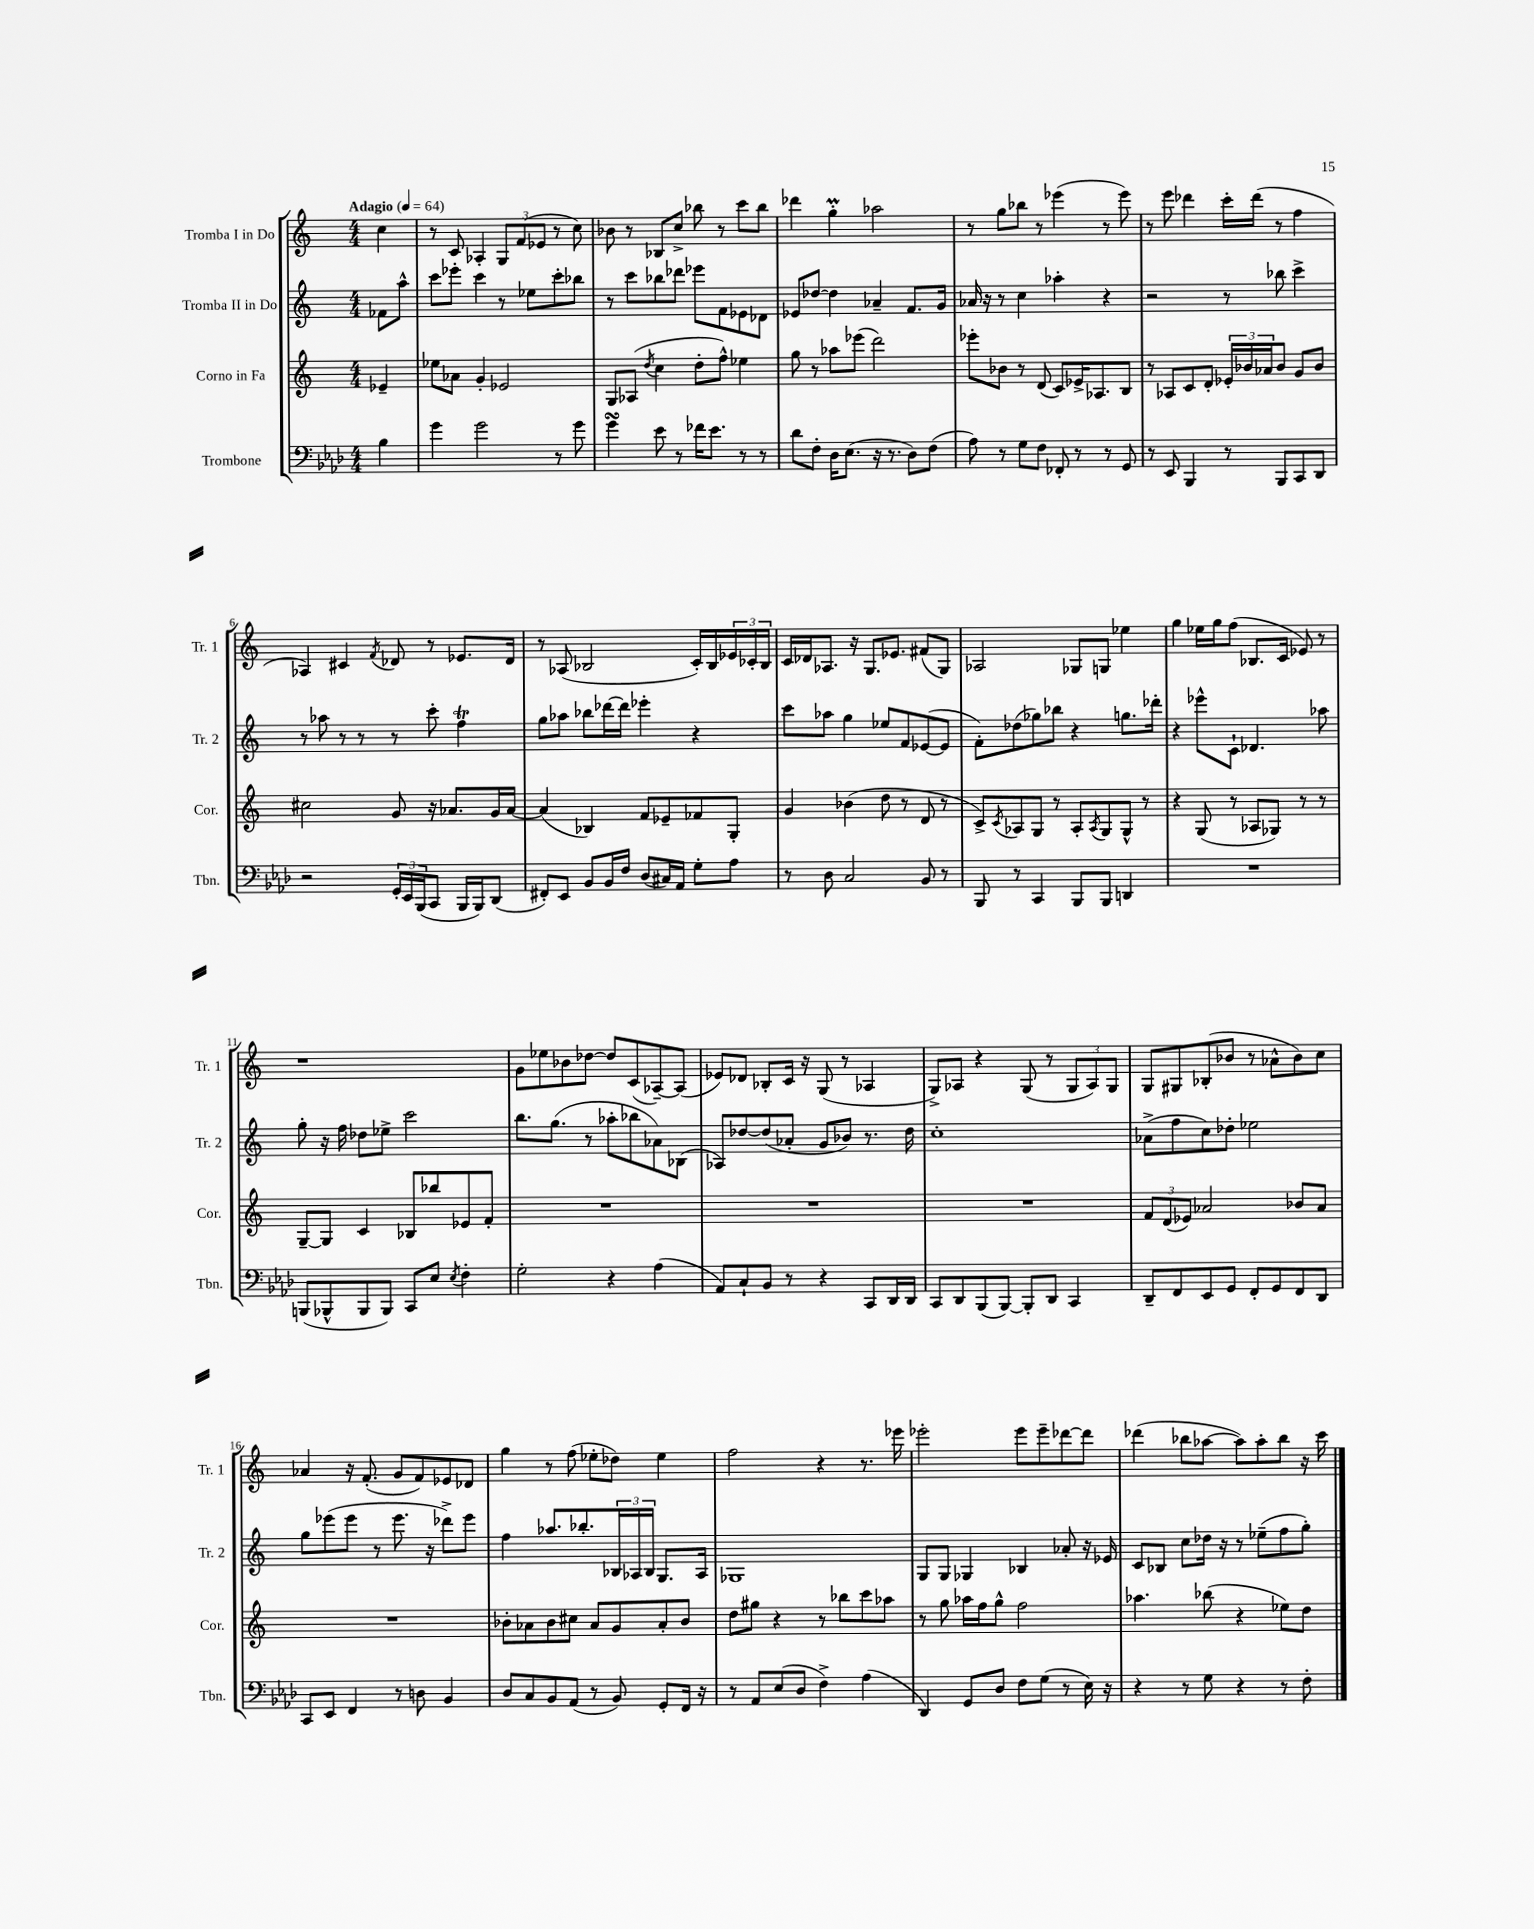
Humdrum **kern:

**kern	**kern	**kern	**kern
*part4	*part3	*part2	*part1
*staff4	*staff3	*staff2	*staff1
*I"Trombone	*I"Corno in Fa	*I"Tromba II in Do	*I"Tromba I in Do
*I'Tbn.	*I'Cor.	*I'Tr. 2	*I'Tr. 1
*clefF4	*clefG2	*clefG2	*clefG2
*k[b-e-a-d-]	*k[]	*k[]	*k[]
*M4/4	*M4/4	*M4/4	*M4/4
*MM64	*MM64	*MM64	*MM64
=	=	=	=
!	!	!	!LO:TX:a:B:t=Adagio
4B-\	4e-X~/	8f-X\L	4cc\
.	.	8aa^^\J	.
=1	=1	=1	=1
4g\	8ee-X\L	8ccc\L	8r
.	8a-X\J	8eee-X'\J	8c/
2g\	4g'/	4ccc\	4A-X'/
.	2e-X/	8r	12G/L
.	.	.	(12f/
.	.	8ee-X\L	.
.	.	.	12e-X/J
8r	.	8ccc'\	8r
8g\	.	8bb-X\J	8cc\)
=2	=2	=2	=2
4gsSsS\	8G/L	8r	8b-X\
.	(8A-X/J	8ccc\L	8r
.	8qdd/	.	.
8e-\	4cc\	8bb-X\	8B-X/L
8r	.	8ddd-X\J	8cc^/J
16f-X\KL	8dd'\L	8eee-X\L	8bb-X\
8.e-\J	.	.	.
.	8ff^^\J)	8f\	8r
8r	4ee-X\	8e-X\	8ccc\L
8r	.	8d-X\J	8bb-\J
=3	=3	=3	=3
8d-\L	8gg\	8e-X/L	4ddd-X\
8F'\J	8r	[8dd-X/J	.
16D-\KL	8aa-X\L	4dd-\]	4ggM'\
(8.E-\J	.	.	.
.	(8eee-X\J	.	.
16r	2ddd\)	4a-X~/	2aa-X\
8.r	.	.	.
8D-\L)	.	8.f/L	.
(8F\J	.	.	.
.	.	16g/Jk	.
=4	=4	=4	=4
8A-\)	8eee-X'\L	16a-X/	8r
.	.	16r	.
8r	8b-X\J	8r	8gg\L
8G\L	8r	4cc\	8bb-X\J
8F\J	(8d/	.	8r
8FF-X'/	8c/L)	4aa-X'\	(4eee-X\
8r	16e-X^/K	.	.
.	8.A-X/	.	.
8r	.	4r	8r
8GG/	8B/J	.	8eee-\)
=5	=5	=5	=5
8r	8r	2r	8r
8EE-/	8A-X/L	.	8eee\
4BBB-/	8c/	.	4ddd-X\
.	8d'/J	.	.
8r	24e-X'/LL	8r	16ccc'\LL
.	24b-X/	.	.
.	.	.	(16ddd-\JJ
.	24a-X/J	.	.
8BBB-/L	8b-/J	8bb-X\	8r
8CC/	8g/L	4ccc^\	4ff\
8DD-/J	8b-/J	.	.
!!LO:LB:g=z
=6	=6	=6	=6
2r	2cc#X\	8r	4A-X/)
.	.	8aa-X\	.
.	.	8r	4c#X/
.	.	8r	.
.	.	.	8qf/
24GG'/LL	8g/	8r	8d-X/
24EE-/	.	.	.
(24BBB-/J	.	.	.
8CC/J	16r	8ccc'\	8r
.	8.a-X/L	.	.
16BBB-/LL	.	4ffT\	8.e-X/L
16BBB-/J)	.	.	.
(8DD-/J	16g/L	.	.
.	[16a-/JJ	.	16d-/Jk
=7	=7	=7	=7
8FF#X'/L)	(4a-/]	8gg\L	8r
8EE-/J	.	8aa-X\J	(8A-X/
8BB-/L	4B-X/)	8bb-X\L	2B-X/
16BB-/L	.	[16ddd-X\L	.
16F/JJ	.	16ddd-\JJ]	.
(8D-/L	8f/L	4eee-X'\	.
16C#X/L)	8e-X~/	.	.
16AA-/JJ	.	.	.
8G'\L	8f-X/	4r	16c'/LL)
.	.	.	16B-/
8A-\J	8G'/J	.	24e-X/
.	.	.	24c-X'/
.	.	.	24B-/JJ
=8	=8	=8	=8
8r	4g/	8ccc\L	16c/LL
.	.	.	16d-X/J
8D-\	.	8aa-X\J	8.A-X/J
2C/	(4b-X\	4gg\	.
.	.	.	16r
.	.	.	8.G/L
.	8dd\	8ee-X/L	.
.	.	.	8.e-X/J
.	8r	8f/	.
8BB-/	8d/	([8e-X/	(8f#X/L
8r	8r	8e-/J]	8G/J)
=9	=9	=9	=9
8BBB-/	8c^/L)	8f'\L)	2A-X/
.	8qc/	.	.
8r	8A-X/	(8dd-X\	.
4CC/	8G/J	8gg-X\)	.
.	8r	8bb-X\J	.
8BBB-/L	8A-'/L	4r	8G-X/L
.	8qA-/	.	.
8BBB-/J	8G/	.	8Gn/J
4DDn/	8G^^/J	8.ggn\L	4ee-X\
.	8r	.	.
.	.	16ddd-X'\Jk	.
=10	=10	=10	=10
1r	4r	4r	4gg\
.	(8G/	8eee-X^^\L	16ee-X\LL
.	.	.	16gg\J
.	8r	8c`\J	(8ff\J
.	8A-X/L	4.d-X/	8.B-X/L
.	8G-X/J)	.	.
.	.	.	16c/Jk
.	8r	.	8e-X/)
.	8r	8aa-X\	8r
!!LO:LB:g=z
=11	=11	=11	=11
(8BBBn/L	[8G~/L	8gg'\	1r
8BBB-X^^/	8G/J]	16r	.
.	.	16ff\	.
8BBB-/	4c/	8dd-X\L	.
8BBB-/J)	.	8ee-X^\J	.
8CC/L	8B-X/L	2ccc\	.
8E-/J	8bb-X/	.	.
8qE-/	.	.	.
4F'\	8e-X/	.	.
.	8f'/J	.	.
=12	=12	=12	=12
2G'\	1r	8.bb\L	8g\L
.	.	.	8ee-X\
.	.	(8.gg\J	.
.	.	.	8b-X\
.	.	8r	[8dd-X\J
4r	.	8aa-X'\L	8dd-/L]
.	.	8bb-X\	(8c/
(4A-\	.	8a-X\)	[8A-X~/)
.	.	(8B-X\J	(8A-/J]
=13	=13	=13	=13
8AA-/L)	1r	8A-X/L)	8e-X/L)
8C`/	.	[8dd-X/	8d-X/J
8BB-/J	.	(8dd-/]	8B-X'/L
8r	.	8a-X'/J	16c/Jk
.	.	.	16r
4r	.	8g/L	(8G/
.	.	8b-X/J)	8r
8CC/L	.	8.r	4A-X/
16DD-/L	.	.	.
16DD-/JJ	.	16dd-\	.
=14	=14	=14	=14
8CC/L	1r	1cc'	8G^/L)
8DD-/	.	.	8A-X/J
(8BBB-/	.	.	4r
[8BBB-/J)	.	.	.
8BBB-'/L]	.	.	(8G/
8DD-/J	.	.	8r
4CC/	.	.	12G/L
.	.	.	12A-/)
.	.	.	12G/J
=15	=15	=15	=15
8DD-~/L	12f/L	(8a-X^\L	8G/L
.	(12d/	.	.
8FF/	.	8ff\	8G#X/
.	12e-X/J)	.	.
8EE-/	2a-X/	8cc\)	(8B-X'/
8GG/J	.	8dd-X'\J	8b-X/J
8FF'/L	.	2ee-X\	8r
8GG/	.	.	8a-X^^\L
8FF/	8b-X/L	.	8b-\)
8DD-/J	8a-/J	.	8cc\J
!!LO:LB:g=z
=16	=16	=16	=16
8CC/L	1r	8gg\L	4a-X/
8EE-/J	.	(8eee-X\	.
4FF/	.	8eee-\J	16r
.	.	.	(8.f'/
.	.	8r	.
8r	.	8.eee-\	8g/L
8Dn\	.	.	8f/)
.	.	16r	.
4BB-/	.	8ddd-X^\L)	8e-X/
.	.	8eee-\J	8d-X/J
=17	=17	=17	=17
8D-/L	8b-X'\L	4ff\	4gg\
8C/	8a-X\	.	.
8BB-/	8b-\	8.aa-X/L	8r
(8AA-/J	8cc#X\J	.	(8ff\
.	.	8.bb-X'/	.
8r	8a-/L	.	8ee-X'\L
8BB-/)	8g/	24B-X/L	8dd-X\J)
.	.	24A-X/	.
.	.	24B-/JJ	.
8GG'/L	8a-'/	8.G/L	4ee-\
16FF/Jk	8b-/J	.	.
16r	.	16A-/Jk	.
=18	=18	=18	=18
8r	8dd\L	1G-X	2ff\
8AA-/L	8gg#X\J	.	.
(8E-/	4r	.	.
8D-/J	.	.	.
4F^\)	8r	.	4r
.	8bb-X\L	.	.
(4A-\	8ccc\	.	8.r
.	8aa-X\J	.	.
.	.	.	16eee-X\
=19	=19	=19	=19
4DD-/)	8r	8G/L	2eee-X'\
.	8gg\	8G/J	.
8GG/L	16aa-X\LL	4G-X/	.
.	16ff\J	.	.
8D-/J	8gg^^\J	.	.
8F\L	2ff\	4B-X/	8eee-\L
(8G\J	.	.	8eee-~\
8r	.	8a-X'/	[8ddd-X\
16E-\)	.	16r	8ddd-\J]
16r	.	16e-X/	.
=20	=20	=20	=20
4r	4.aa-X\	8c/L	(4ddd-X\
.	.	8B-X/J	.
8r	.	8cc\L	8bb-X\L
8G\	(8bb-X\	16dd-X\Jk	[8aa-X\J
.	.	16r	.
4r	4r	8r	8aa-\L])
.	.	(8ee-X~\L	8aa-'\
8r	8ee-X\L)	8ff\	8bb-\J
8F'\	8dd\J	8gg'\J)	16r
.	.	.	16ccc\
==	==	==	==
*-	*-	*-	*-
